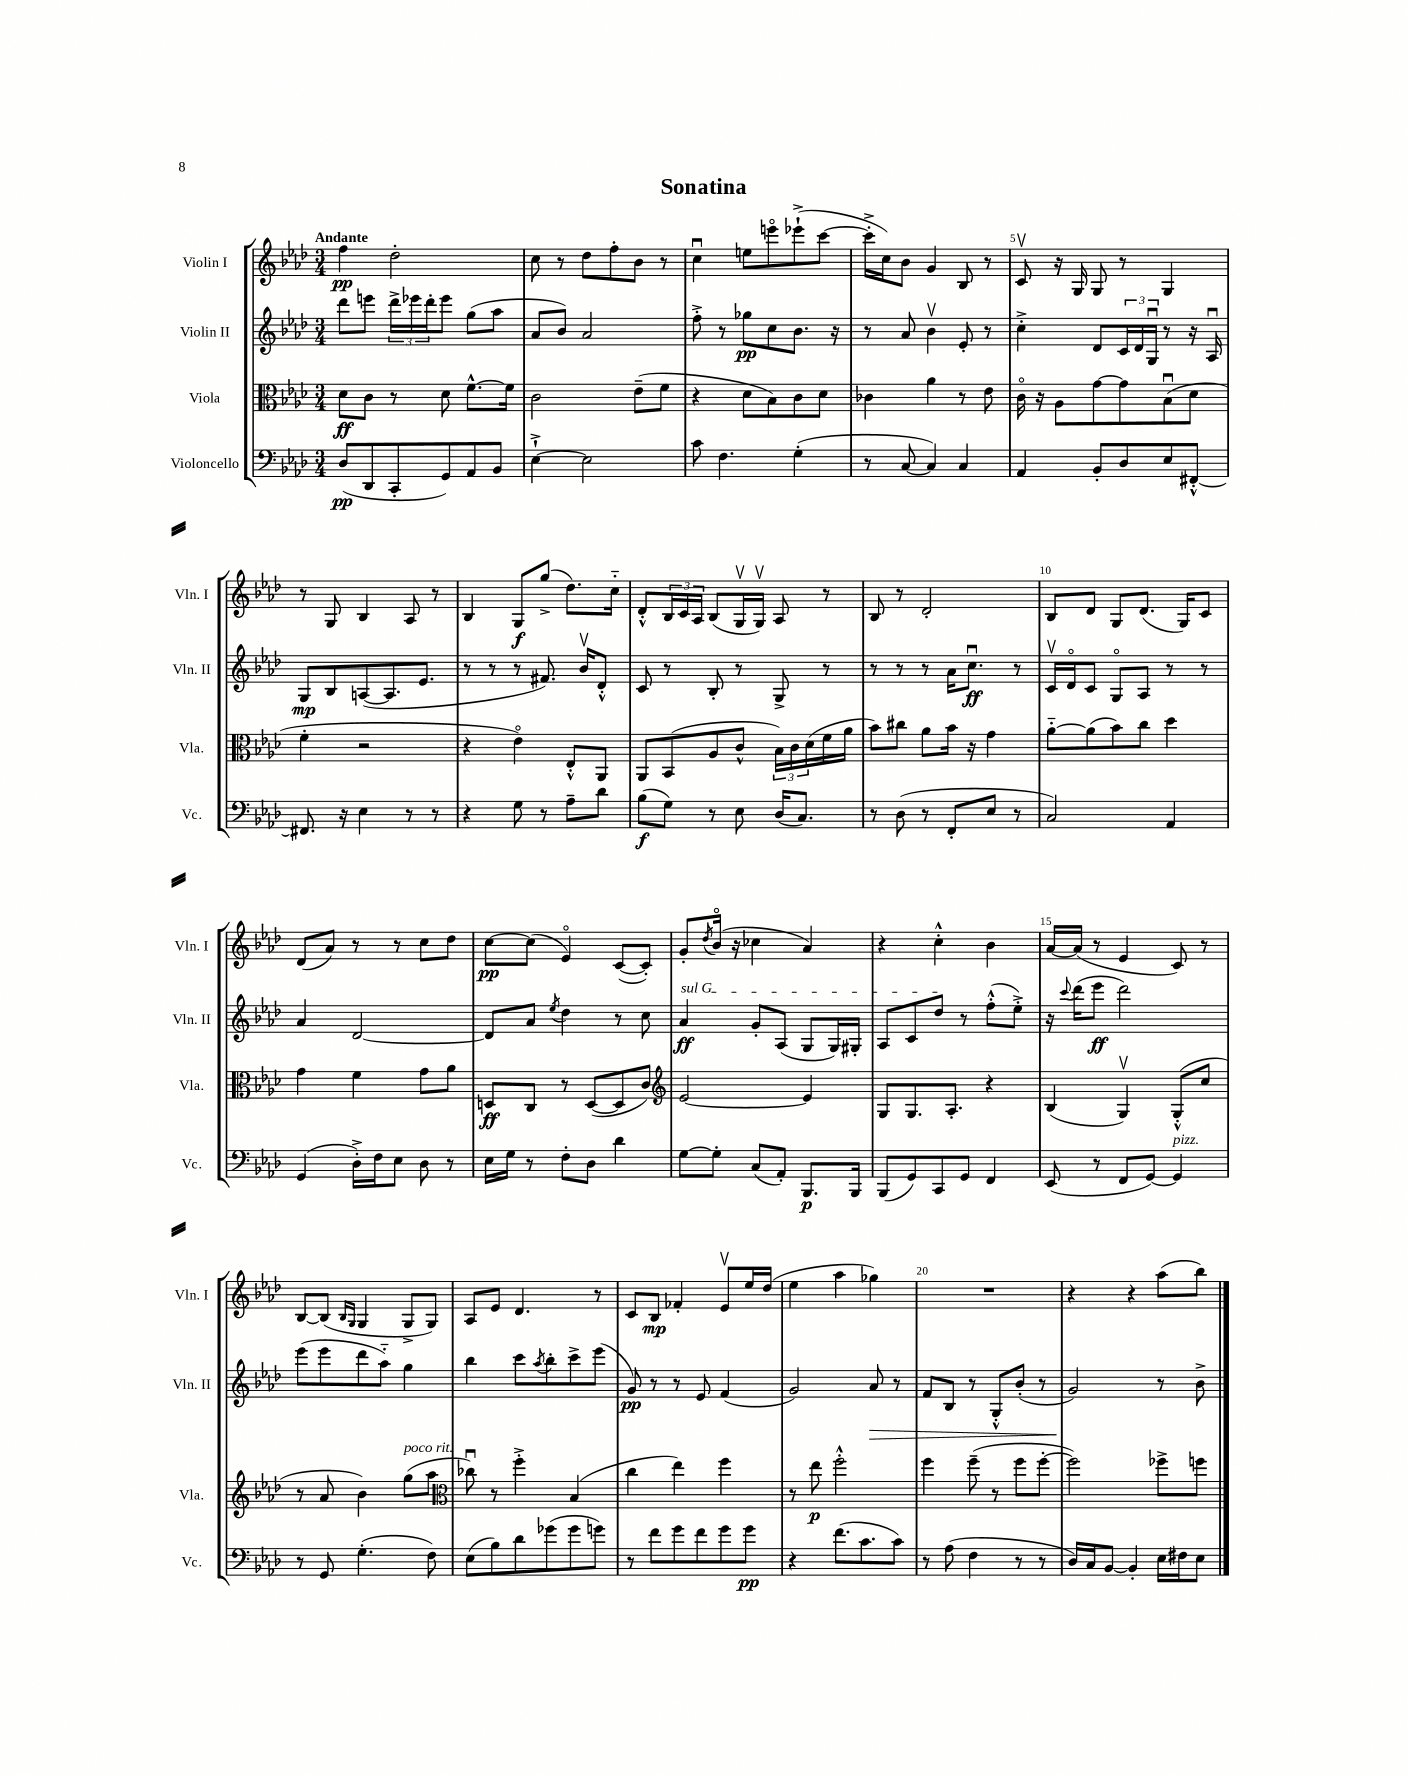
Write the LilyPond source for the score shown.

\header { title = "Sonatina" }
<<
\new StaffGroup <<
\new Staff = "s0" \with { instrumentName = "Violin I" shortInstrumentName = "Vln. I" } {
    \clef treble \key aes \major \numericTimeSignature \time 3/4 \tempo "Andante"
    f''4\pp des''2-. |
    c''8 r8 des''8 f''8-. bes'8 r8 |
    c''4\downbow e''8 e'''8\flageolet ees'''8-!->( c'''8~ |
    c'''16-.-> c''16) bes'8 g'4 bes8 r8 |
    c'8\upbow r16 g16 g8 r8 g4 |
    r8 g8 bes4 aes8 r8 |
    bes4 g8\f g''8->( des''8.) c''16-_ |
    des'8-.-^ \tuplet 3/2 { bes16 c'16 aes16 } bes8( g16\upbow g16\upbow) aes8 r8 |
    bes8 r8 des'2-. |
    bes8 des'8 g8 des'8.( g16) c'8 |
    des'8( aes'8) r8 r8 c''8 des''8 |
    c''8~\pp c''8( ees'4\flageolet) c'8~( c'8-.) |
    g'8-. \acciaccatura { des''8 } bes'16\flageolet( r16 ces''4 aes'4) |
    r4 c''4-.-^ bes'4 |
    aes'16~ aes'16( r8 ees'4 c'8) r8 |
    bes8~ bes8( \grace { bes16 g16 } g4 g8-> g8) |
    aes8 ees'8 des'4. r8 |
    c'8 bes8\mp fes'4-. ees'8\upbow ees''16 des''16( |
    ees''4 aes''4 ges''4) |
    R2. |
    r4 r4 aes''8( bes''8) \bar "|." |
}
\new Staff = "s1" \with { instrumentName = "Violin II" shortInstrumentName = "Vln. II" } {
    \clef treble \key aes \major \numericTimeSignature \time 3/4
    des'''8 e'''8 \tuplet 3/2 { des'''16-> ees'''16 des'''16-. } ees'''8 g''8( aes''8 |
    aes'8 bes'8) aes'2 |
    f''8-.-> r8 ges''8\pp c''8 bes'8. r16 |
    r8 aes'8 bes'4\upbow ees'8-. r8 |
    c''4-.-> des'8 \tuplet 3/2 { c'16 des'16 g16\downbow } r8 r16 aes16\downbow |
    g8\mp bes8 a8~( a8. ees'8. |
    r8 r8 r8 fis'8.) bes'16\upbow des'8-.-^ |
    c'8 r8 bes8-. r8 g8-> r8 |
    r8 r8 r8 aes'16 c''8.\downbow\ff r8 |
    c'16\upbow des'16\flageolet c'8 g8\flageolet aes8 r8 r8 |
    aes'4 des'2~ |
    des'8 aes'8 \acciaccatura { ees''8 } des''4 r8 c''8 |
    \once \override TextSpanner.bound-details.left.text = \markup { \italic "sul G" } aes'4\ff\startTextSpan g'8-. aes8( g8 g16) gis16-. |
    aes8 c'8 des''8\stopTextSpan r8 f''8-.-^( ees''8-.->) |
    r16 \appoggiatura { c'''8 } des'''16( ees'''8\ff des'''2) |
    ees'''8( ees'''8 des'''8 aes''8-_) g''4 |
    bes''4 c'''8 \acciaccatura { aes''8 } bes''8-. c'''8-> ees'''8( |
    g'8\pp) r8 r8 ees'8 f'4( |
    g'2) aes'8\> r8 |
    f'8 bes8 r8 g8-.-^ bes'8-.( r8 |
    g'2\!) r8 bes'8-> \bar "|." |
}
\new Staff = "s2" \with { instrumentName = "Viola" shortInstrumentName = "Vla." } {
    \clef alto \key aes \major \numericTimeSignature \time 3/4
    des'8\ff c'8 r8 des'8 f'8.~-^ f'16 |
    c'2 ees'8--( f'8 |
    r4 des'8 bes8) c'8 des'8 |
    ces'4 aes'4 r8 ees'8 |
    c'16\flageolet r16 aes8 g'8~ g'8 bes8\downbow( des'8 |
    f'4-. r2 |
    r4 ees'4\flageolet) ees8-.-^ aes,8 |
    aes,8 bes,8( aes8 c'8-^ \tuplet 3/2 { bes16) c'16 des'16( } f'16 aes'16 |
    bes'8) cis''8 aes'8 bes'16 r16 g'4 |
    aes'8~-_ aes'8( bes'8) c''8 des''4 |
    g'4 f'4 g'8 aes'8 |
    d8\ff c8 r8 d8~( d8 c'8) |
    \clef treble ees'2~ ees'4 |
    g8 g8. aes8.-. r4 |
    bes4( g4\upbow) g8-.-^( c''8 |
    r8 aes'8 bes'4) g''8^\markup { \italic "poco rit." }( aes''8 |
    \clef alto ces''8\downbow) r8 f''4-.-> bes4( |
    c''4 ees''4) f''4 |
    r8 ees''8\p f''2-.-^ |
    f''4 f''8--( r8 f''8 f''8~-. |
    f''2) fes''8-> f''8 \bar "|." |
}
\new Staff = "s3" \with { instrumentName = "Violoncello" shortInstrumentName = "Vc." } {
    \clef bass \key aes \major \numericTimeSignature \time 3/4
    des8\pp( des,8 c,8-. g,8) aes,8 bes,8 |
    ees4~-!-> ees2 |
    c'8 f4. g4-.( |
    r8 c8~ c4) c4 |
    aes,4 bes,8-. des8 ees8 fis,8~-.-^ |
    fis,8. r16 ees4 r8 r8 |
    r4 g8 r8 aes8-- des'8 |
    bes8\f( g8) r8 ees8 des16( c8.) |
    r8 des8( r8 f,8-. ees8 r8 |
    c2) aes,4 |
    g,4( des16-.->) f16 ees8 des8 r8 |
    ees16 g16 r8 f8-. des8 des'4 |
    g8~ g8-. c8( aes,8-.) bes,,8.\p bes,,16 |
    bes,,8( g,8) c,8 g,8 f,4 |
    ees,8( r8 f,8 g,8~) g,4^\markup { \italic "pizz." } |
    r8 g,8 g4.-.( f8) |
    ees8( bes8) des'8 ges'8( ges'8 g'8) |
    r8 f'8 g'8 f'8 g'8 g'8\pp |
    r4 f'8.( c'8. c'8) |
    r8 aes8( f4 r8 r8 |
    des16) c16 bes,8~ bes,4-. ees16 fis16 ees8 \bar "|." |
}
>>
>>
\layout { \context { \Score \override BarNumber.break-visibility = ##(#f #t #t) barNumberVisibility = #(every-nth-bar-number-visible 5) } }
